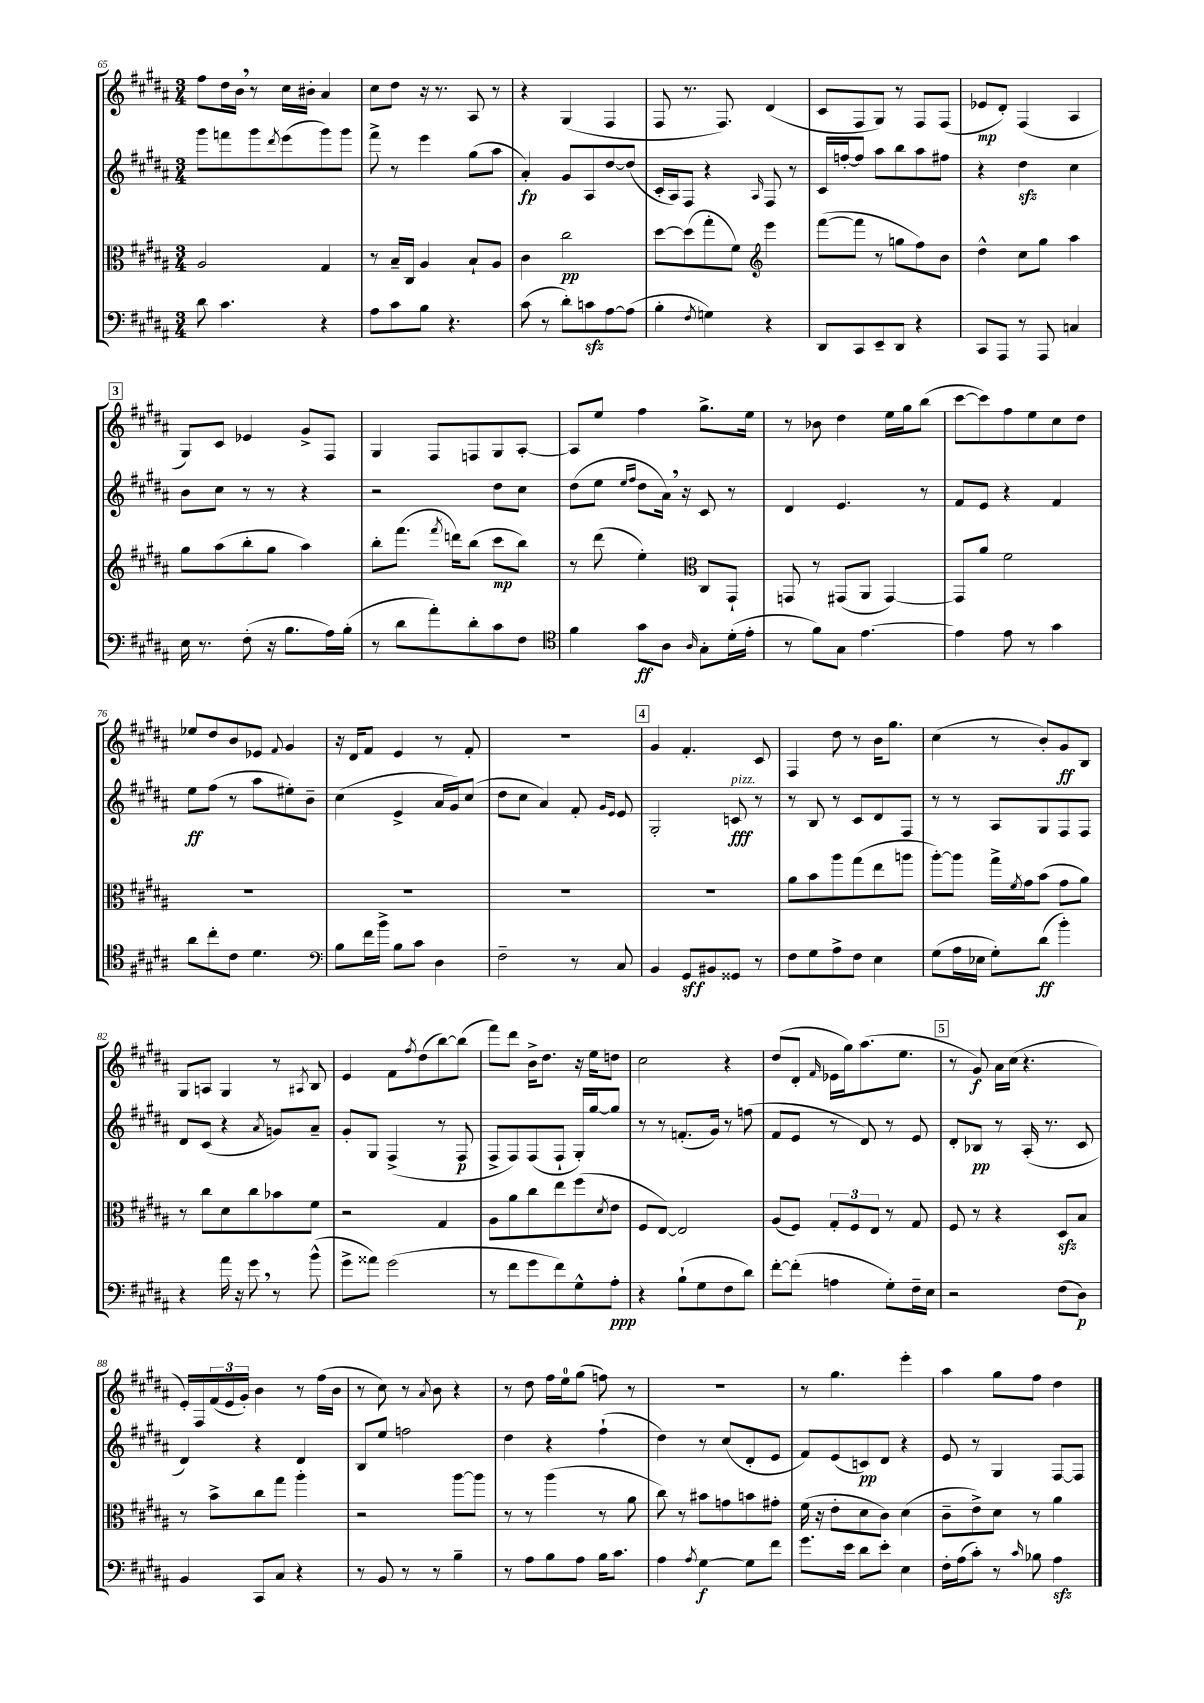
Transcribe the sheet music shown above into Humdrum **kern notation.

**kern	**kern	**kern	**kern
*staff4	*staff3	*staff2	*staff1
*clefF4	*clefC3	*clefG2	*clefG2
*k[f#c#g#d#a#]	*k[f#c#g#d#a#]	*k[f#c#g#d#a#]	*k[f#c#g#d#a#]
*M3/4	*M3/4	*M3/4	*M3/4
8d#\	2A#/	8ggg#\L	8ff#\L
4.c#\	.	8fff\	16dd#\L
.	.	.	16b\JJ
.	.	8ggg#\	8r
.	.	8qddd#/	.
.	.	(8eee\	16cc#\LL
.	.	.	16b#'\JJ
4r	4G#/	8ggg#\)	4a#/
.	.	8ggg#\J	.
=	=	=	=
8A#\L	8r	8fff#^\	8cc#\L
8c#\	16B~/LL	8r	8dd#\J
.	16C#/JJ	.	.
8B\J	4A#/	4eee\	16r
.	.	.	8.r
4.r	.	.	.
.	8B`/L	(8gg#\L	8A#/
.	8A#/J	8aa#\J	8r
=	=	=	=
(8c#\	4c#\	4a#'/)	4r
8r	.	.	.
8d#'\L)	2cc#\	8g#/L	(4G#/
8c\	.	8A#/	.
[8A#\	.	[8dd#/	4F#/
(8A#\]J	.	(8dd#/]J	.
=	=	=	=
4B'\	[8dd#\L	16c#'/LL	8F#/
.	.	16A#/J)	.
.	(8dd#\]	8F#/J	8.r
8qF#/	.	.	.
4G\)	8gg#'\	4r	.
.	.	.	8.F#/)
.	8f#\J)	.	.
*	*clefG2	*	*
.	.	16qqA#/	.
4r	4eee\	8F#/	(4d#/
.	.	8r	.
=	=	=	=
8DD#/L	([8fff#\L	16c#/LL	8c#/L
.	.	[16ff'/J	.
8CC#/	8fff#\]J	8ff/]J	8F#/
8EE~/	8r	8aa#\L	8G#/J)
8DD#/J	8gg\L	8bb\	8r
4r	8ff#\)	8aa#\	8F#/L
.	8b\J	8ff#\J	(8F#/J
=	=	=	=
8CC#/L	4dd#^^\	4r	8e-/L
8AAA#/J	.	.	8d#'/J)
8r	8cc#\L	4dd#\	(4F#/
8AAA#/	8gg#\J	.	.
4C/	4aa#\	4cc#\	4A#/
=	=	=	=
16E\	8gg#\L	8b\L	8G#/L)
8.r	.	.	.
.	(8aa#\	8cc#\J	8c#/J
(8F#'\	8bb'\	8r	4e-/
16r	8gg#\J	8r	.
8.B\L	.	.	.
.	4aa#\)	4r	8g#^/L
16A#\L)	.	.	8F#/J
(16B'\JJ	.	.	.
=	=	=	=
8r	8bb'\L	2r	4G#/
8d#\L	(8.fff#\J	.	.
8a#'\)	.	.	8F#/L
.	8qfff#/	.	.
.	16ddd\LK)	.	.
8d#'\	(8bb\J	.	8F/
8c#\	8ccc#\L	8dd#\L	8G#/
8F#\J	8bb\J)	8cc#\J	[8A#'/J
=	=	=	=
*clefC4	*	*	*
4f#\	8r	(8dd#\L	8A#/]L
.	(8ddd#\	8ee\J	8ee/J
.	.	16qqee/LL	.
.	.	16qqff#/JJ	.
8g#\L	4ee'\)	8dd#\L	4ff#\
8A#\J	.	16a#\Jk)	.
.	.	16r	.
*	*clefC3	*	*
16qqA#/	.	.	.
8G#'\L	8C#/L	8c#/	8.gg#^\L
(16d#'\L	8GG#`/J	8r	.
16e'\JJ	.	.	16ee\Jk
=	=	=	=
8r	8GG/	4d#/	8r
8f#\L)	8r	.	8b-\
8G#\J	(8GG#/L	4.e/	4dd#\
[4.e\	8AA#/J	.	.
.	[4GG#/)	.	16ee\LL
.	.	.	16gg#\J
.	.	8r	(8bb\J
=	=	=	=
4e\]	8GG#/]L	8f#/L	[8ccc#\L
.	8a#/J	8e/J	8ccc#\])
8e\	2f#\	4r	8ff#\
8r	.	.	8ee\
4g#\	.	4f#/	8cc#\
.	.	.	8dd#\J
=	=	=	=
8a#\L	2.r	8ee\L	8ee-/L
8cc#'\	.	(8ff#\J	8dd#/
8c#\J	.	8r	8b/
4.d#\	.	8aa#\L	8e-/J
.	.	.	8qqf#/
.	.	8ee#'\)	4g#/
.	.	8b~\J	.
=	=	=	=
*clefF4	*	*	*
8B\L	2.r	(4cc#\	16r
.	.	.	16d#/LK
16f#\L	.	.	8f#/J
16b^\JJ	.	.	.
8B\L	.	4e^/	4e/
8c#\J	.	.	.
4D#\	.	16a#/LL	8r
.	.	16g#/J)	.
.	.	(8cc#/J	8f#'/
=	=	=	=
2F#~\	2.r	8dd#\L	2.r
.	.	8cc#\J	.
.	.	4a#/)	.
8r	.	8f#'/	.
.	.	16qqg#/LL	.
.	.	16qqe/JJ	.
8C#/	.	8e/	.
=	=	=	=
4BB/	2.r	2G#'/	4g#/
8GG#/L	.	.	4.f#'/
8BB#/	.	.	.
8GG##/J	.	8c/	.
8r	.	8r	8c#/
=	=	=	=
8F#\L	8a#\L	8r	4F#/
8G#\	8b\	8B/	.
8A#^\	8aa#\	8r	8dd#\
8F#\J	(8gg#\	8c#/L	8r
4E\	8ee\	8d#/	16b\LK
.	.	.	8.gg#\J
.	8aa\J	8F#/J	.
=	=	=	=
(8G#\L	[8aa#'\L)	8r	(4cc#\
16A#\L	8aa#\]J	8r	.
16E-\JJ	.	.	.
8G#'\L)	16gg#^\LL	8A#/L	8r
.	8qf#/	.	.
.	16g#\J	.	.
(8d#\J	(8b\J	8G#/	8b'/L)
4b'\)	8g#\L	8F#/	8g#/
.	8a#\J)	8F#/J	8B/J
=	=	=	=
4r	8r	8d#/L	8G#/L
.	8cc#\L	(8c#/J	8A/J
16a#\	8d#\	4r	4G#/
16r	.	.	.
8g#\	8cc#\	.	.
.	.	8qa#/	.
8r	8b-\	8g/L)	8r
.	.	.	8qA#/
(8b^^\	8f#\J	8a#~/J	8B/
=	=	=	=
8g#^\L	2r	8g#'/L	4e/
8a##\J)	.	8G#/J	.
(2g#\	.	(4F#^/	8f#\L
.	.	.	8qff#/
.	.	.	(8dd#\
.	4G#/	8r	[8bb\)
.	.	8F#/	(8bb\]J
=	=	=	=
8r	8A#\L	8F#^/L	8fff#\L)
8f#\L	8a#\	8F#/)	8ddd#\J
8g#\	8cc#\	(8F#/	16b^\LK
.	.	.	8.dd#\J
8f#\)	8ee\	8F#`/J	.
8G#^^\	(8ff#\	16G#'/LL)	16r
.	.	[16gg#/J	16ee\LK
.	8qd#/	.	.
8A#'\J	8e\J	8gg#/]J	8dd\J
=	=	=	=
4r	8F#/L	8r	2cc#\
.	[8E/J)	8r	.
(8B`\L	2E/]	(8.f'/L	.
8G#\	.	.	.
.	.	16g#/Jk)	.
8F#\	.	8r	4r
8d#\J)	.	(8ff\	.
=	=	=	=
[8f#'\L	(8A#/L	8f#/L	(8dd#/L
(8f#'\]J	8F#/J)	8e/J	8d#'/J
.	.	.	16qqf#/
4A\	12G#'/L	8r	16e-\LL
.	.	.	16gg#\J)
.	12F#/	.	.
.	.	8d#/)	(8.aa#\
.	12E/J	.	.
8G#'\L)	8r	8r	.
.	.	.	8.ee\J
16F#~\L	8G#/	8e/	.
16E\JJ	.	.	.
=	=	=	=
2r	8F#/	8d#'/L	8r
.	8r	8B-/J	8g#/)
.	4r	8r	16a#\LL
.	.	.	(16cc#\JJ
.	.	(16A#'/	4.r
.	.	8.r	.
(8F#\L	8D#/L	.	.
8D#\J)	8B/J	8c#/	.
=	=	=	=
4BB/	8r	4d#/)	16e'/LL)
.	.	.	16F#/
.	8b^\L	.	(24f#/
.	.	.	24e/
.	.	.	24g#'/JJ)
8CC#/L	8cc#\	4r	4b\
8C#/J	8gg#\J	.	.
4r	4aa#'\	4d#/	8r
.	.	.	(16ff#\LL
.	.	.	16b\JJ
=	=	=	=
8r	2r	8B/L	8r
8BB/	.	8ee/J	8cc#\)
8r	.	2ff\	8r
.	.	.	8qa#/
8r	.	.	8b\
4B~\	[8aa#\L	.	4r
.	8aa#\]J	.	.
=	=	=	=
8r	8r	4dd#\	8r
8A#\L	8r	.	8dd#\
8B\	(4aa#\	4r	16ff#\LL
.	.	.	16ee\J
8A#\J	.	.	(8gg#\J
16B\LK	8r	(4ff#`\	8ff\)
8.c#\J	.	.	.
.	8a#\	.	8r
=	=	=	=
4A#\	8cc#\)	4dd#\)	2.r
.	8r	.	.
8qA#/	.	.	.
[4G#\	8b#\L	8r	.
.	8g\	(8cc#/L	.
8G#\]L	8b\	8d#'/	.
8f#\J	8g#'\J	8e/J	.
=	=	=	=
8.g#\L	(16f#\	8f#/L)	8r
.	16r	.	.
.	8e'\L	(8e/	4.gg#\
16e\Jk	.	.	.
8d#\L	8d#\	8c/)	.
8e'\J	8c#\J)	8d#/J	.
4E\	(4d#\	4r	4eee'\
=	=	=	=
16F#'\LL	8c#~\L	8e/	4aa#\
(16A#\J	.	.	.
8c#'\J)	8e^\)	8r	.
8r	8d#\J	4G#/	8gg#\L
16qqc#/	.	.	.
8B-\	8r	.	8ff#\J
4A#\	4a#\	[8F#/L	4dd#\
.	.	8F#/]J	.
==	==	==	==
*-	*-	*-	*-
